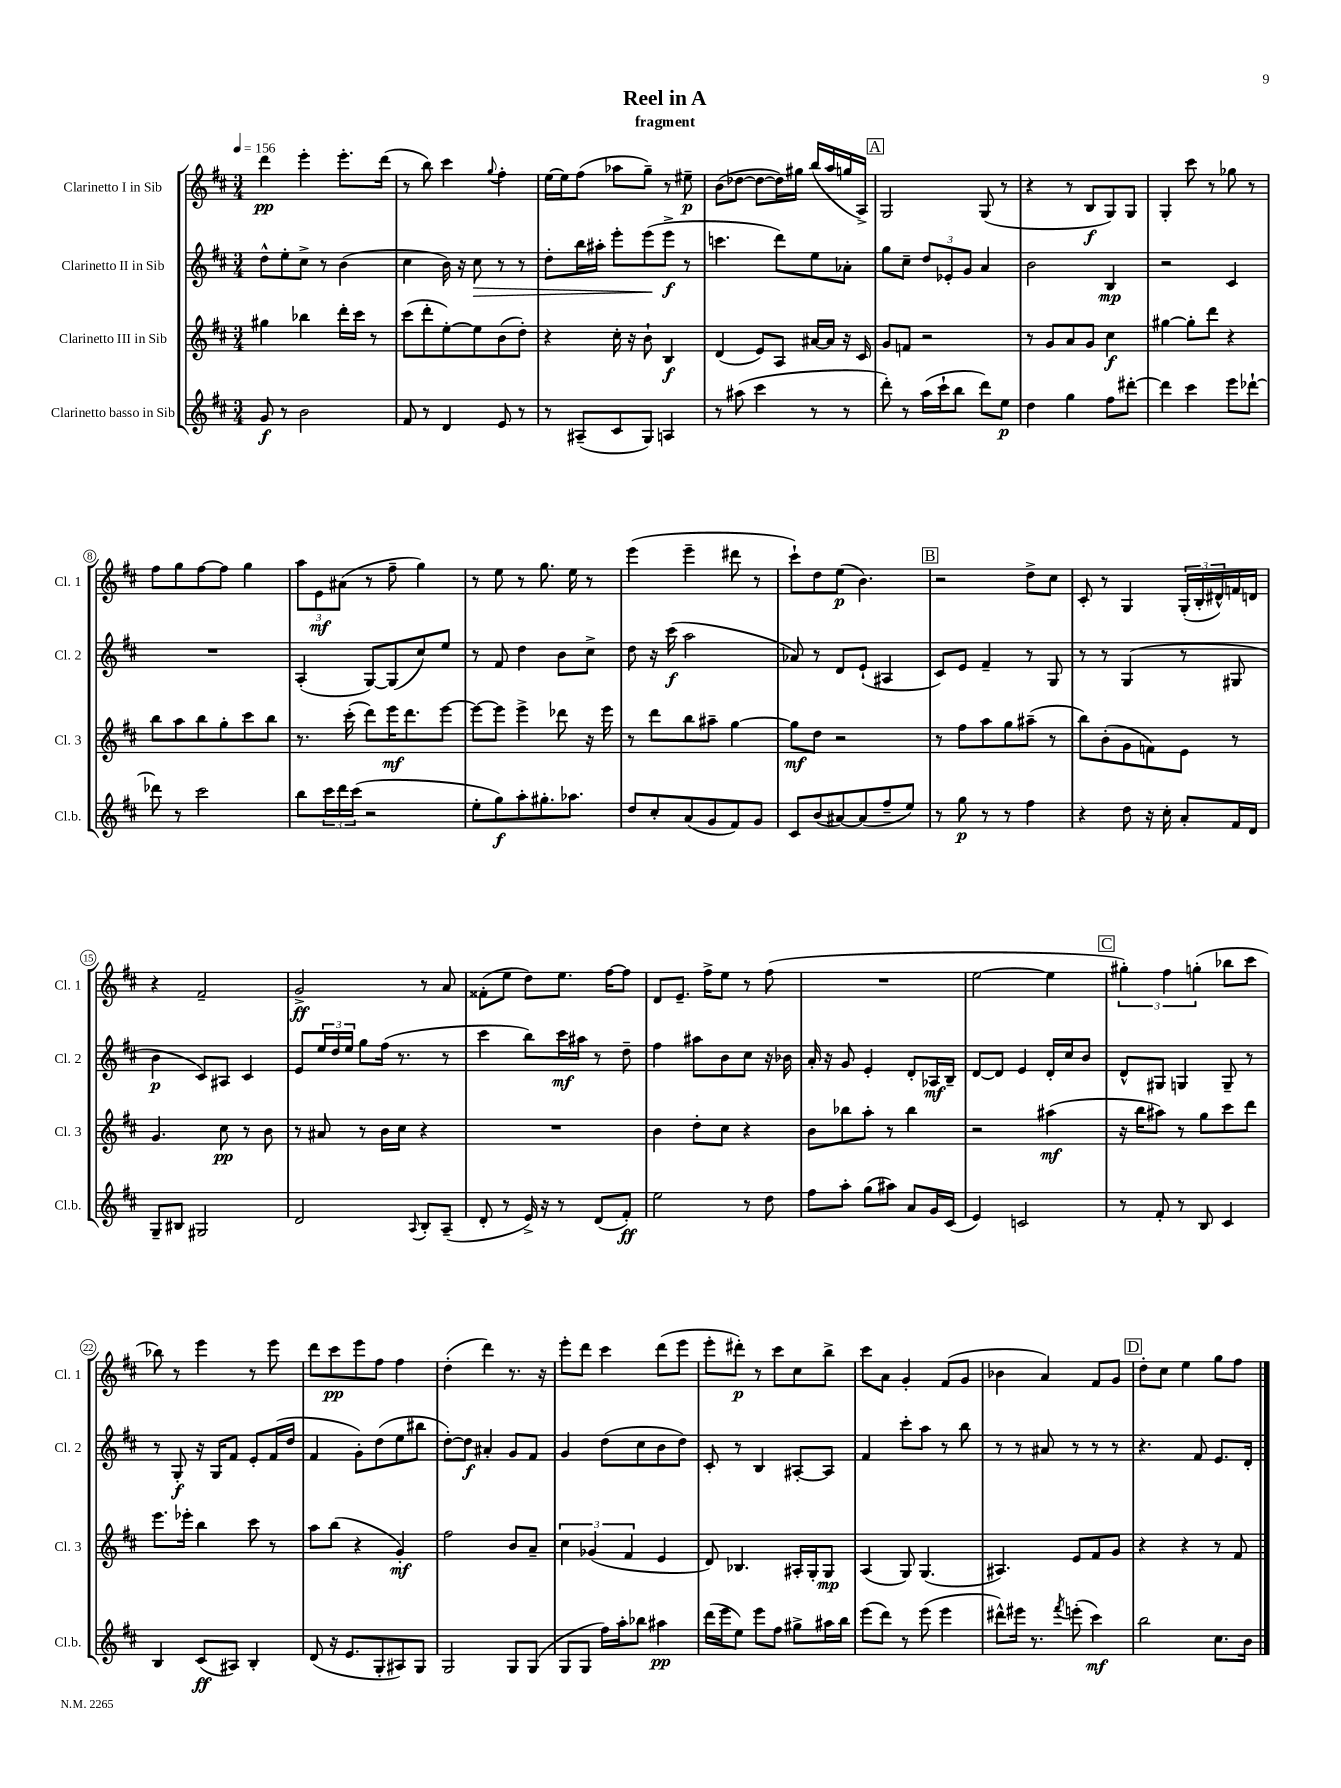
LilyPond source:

\header { title = "Reel in A" subtitle = "fragment" }
<<
\new StaffGroup <<
\new Staff = "s0" \with { instrumentName = "Clarinetto I in Sib" shortInstrumentName = "Cl. 1" } {
    \clef treble \key d \major \numericTimeSignature \time 3/4 \tempo 4 = 156
    d'''4\pp e'''4-. e'''8.-. d'''16( |
    r8 b''8) cis'''4 \appoggiatura { g''8 } fis''4-. |
    e''16~ e''16 fis''8( aes''8 g''8--) r8 eis''8--\p |
    b'8( des''8~ des''8~ des''16) gis''16 b''16( a''16 g''16 a16->) |
    \mark \markup { \box "A" } g2 g8( r8 |
    r4 r8 b8\f g8) g8 |
    g4-. cis'''8 r8 ges''8 r8 |
    fis''8 g''8 fis''8~ fis''8 g''4 |
    \tuplet 3/2 { a''8 e'8\mf ais'8( } r8 fis''8-- g''4) |
    r8 e''8 r8 g''8. e''16 r8 |
    e'''4( e'''4-- dis'''8 r8 |
    cis'''8-!) d''8 e''8\p( b'4.) |
    \mark \markup { \box "B" } r2 d''8-> cis''8 |
    cis'8-. r8 g4 \tuplet 3/2 { g16-.( b16-. dis'16-^) } f'16 d'16 |
    r4 fis'2-- |
    g'2->\ff r8 a'8 |
    fisis'8-.( e''8 d''8) e''8. fis''16~ fis''8 |
    d'8 e'8.-- fis''16-> e''8 r8 fis''8( |
    R2. |
    e''2~ e''4 |
    \mark \markup { \box "C" } \tuplet 3/2 { gis''4-.) fis''4 g''4-.( } bes''8 cis'''8 |
    bes''8) r8 e'''4 r8 e'''8 |
    d'''8 cis'''8\pp e'''8 fis''8 fis''4 |
    d''4-.( d'''4) r8. r16 |
    e'''8-. d'''8 cis'''4 d'''8( e'''8 |
    e'''8-. dis'''8-.\p) r8 cis'''8 cis''8 b''8-> |
    cis'''8 a'8 g'4-. fis'8( g'8 |
    bes'4 a'4) fis'8 g'8 |
    \mark \markup { \box "D" } d''8-. cis''8 e''4 g''8 fis''8 \bar "|." |
}
\new Staff = "s1" \with { instrumentName = "Clarinetto II in Sib" shortInstrumentName = "Cl. 2" } {
    \clef treble \key d \major \numericTimeSignature \time 3/4
    d''8-^ e''8-. cis''8-> r8 b'4( |
    cis''4 b'16) r16 cis''8\> r8 r8 |
    d''8-. b''16 ais''16-. e'''8-. e'''8\!( e'''8->\f r8 |
    c'''4. d'''8) e''8 aes'8-. |
    \mark \markup { \box "A" } g''8 cis''8-- \tuplet 3/2 { d''8 ees'8-. g'8 } a'4 |
    b'2 b4\mp |
    r2 cis'4 |
    R2. |
    a4-.( g8~) g8( cis''8) e''8 |
    r8 fis'8 d''4 b'8 cis''8-> |
    d''8 r16 cis'''16\f( a''2 |
    aes'8) r8 d'8 e'8-!( ais4 |
    \mark \markup { \box "B" } cis'8) e'8 fis'4-- r8 g8 |
    r8 r8 g4( r8 gis8 |
    b'4\p cis'8) ais8 cis'4 |
    e'8 \tuplet 3/2 { e''16 d''16 e''16 } g''8 fis''16( r8. r8 |
    cis'''4 b''8) cis'''16\mf ais''16 r8 d''8-- |
    fis''4 ais''8 b'8 cis''8 r16 bes'16 |
    a'16-. r16 g'8 e'4-. d'8-. aes16\mf b16-- |
    d'8~ d'8 e'4 d'16-. cis''16 b'8 |
    \mark \markup { \box "C" } d'8-^ gis8 g4 g8-- r8 |
    r8 g8-.\f r16 g16 fis'8 e'8-. fis'16( d''16 |
    fis'4 g'8-.) d''8( e''8 bis''8 |
    d''8~-.) d''8\f ais'4-. g'8 fis'8 |
    g'4 d''8( cis''8 b'8 d''8) |
    cis'8-. r8 b4 ais8~-. ais8 |
    fis'4 cis'''8-. a''8 r8 b''8 |
    r8 r8 ais'8 r8 r8 r8 |
    \mark \markup { \box "D" } r4. fis'8 e'8. d'16-. \bar "|." |
}
\new Staff = "s2" \with { instrumentName = "Clarinetto III in Sib" shortInstrumentName = "Cl. 3" } {
    \clef treble \key d \major \numericTimeSignature \time 3/4
    gis''4 bes''4 d'''16-. cis'''16 r8 |
    cis'''8( d'''8-. e''8~-.) e''8 b'8( d''8-.) |
    r4 cis''16-. r16 b'8-! b4\f |
    d'4( e'8) a8 ais'16~ ais'16 r16 cis'16 |
    \mark \markup { \box "A" } g'8 f'8 r2 |
    r8 g'8 a'8 g'8 cis''4\f |
    gis''4~ gis''8-. d'''8 r4 |
    b''8 a''8 b''8 g''8-. cis'''8 b''8 |
    r8. cis'''16-.( d'''8) e'''16\mf d'''8. e'''8~ |
    e'''8~ e'''8 e'''4-> des'''8 r16 e'''16 |
    r8 d'''8 b''8 ais''8-- g''4~ |
    g''8\mf d''8 r2 |
    \mark \markup { \box "B" } r8 fis''8 a''8 g''8 ais''8--( r8 |
    b''8) b'8-.( g'8 f'8) e'8 r8 |
    g'4. cis''8\pp r8 b'8 |
    r8 ais'8 r8 b'16 cis''16 r4 |
    R2. |
    b'4 d''8-. cis''8 r4 |
    b'8 bes''8 a''8-. r8 bes''4 |
    r2 ais''4\mf( |
    \mark \markup { \box "C" } r16 b''16 ais''8) r8 g''8 cis'''8 d'''8 |
    e'''8. ees'''16-. b''4 cis'''8 r8 |
    a''8 b''8( r4 g'4-.\mf) |
    fis''2 b'8 a'8-- |
    \tuplet 3/2 { cis''4 ges'4( fis'4 } e'4 |
    d'8) bes4. ais16-. g16-. g8\mp |
    a4( g8) g4.( |
    ais4.) e'8 fis'8 g'8 |
    \mark \markup { \box "D" } r4 r4 r8 fis'8 \bar "|." |
}
\new Staff = "s3" \with { instrumentName = "Clarinetto basso in Sib" shortInstrumentName = "Cl.b." } {
    \clef treble \key d \major \numericTimeSignature \time 3/4
    g'8\f r8 b'2 |
    fis'8 r8 d'4 e'8 r8 |
    r8 ais8--( cis'8 g8) a4 |
    r8 ais''8( cis'''4 r8 r8 |
    \mark \markup { \box "A" } d'''8-.) r8 a''16( cis'''16-! b''8 d'''8) e''8\p |
    d''4 g''4 fis''8 dis'''8~-. |
    dis'''4 cis'''4 e'''8 des'''8~-! |
    des'''8 r8 cis'''2 |
    b''8 \tuplet 3/2 { cis'''16 d'''16 cis'''16( } r2 |
    e''8-. g''8\f) a''8-. gis''8.-. aes''8. |
    d''8 cis''8-. a'8( g'8 fis'8) g'8 |
    cis'8 b'8( ais'8~) ais'8( fis''8-- e''8) |
    \mark \markup { \box "B" } r8 g''8\p r8 r8 fis''4 |
    r4 d''8 r16 cis''16-. a'8-. fis'16 d'16 |
    g8-- bis8 gis2 |
    d'2 \appoggiatura { a8 } b8-. a8--( |
    d'8-. r8 e'16->) r16 r8 d'8( fis'8-.\ff) |
    e''2 r8 d''8 |
    fis''8 a''8-. g''8( ais''8) a'8 g'16 cis'16( |
    e'4) c'2 |
    \mark \markup { \box "C" } r8 fis'8-. r8 b8 cis'4 |
    b4 cis'8\ff( ais8) b4-. |
    d'8( r16 e'8. g8-. ais8) g8 |
    g2 g8 g8( |
    g8 g8 fis''16) a''16-. bes''8 ais''4\pp |
    d'''16( e'''16 e''8) e'''8 fis''8 gis''8-> ais''16 b''16 |
    e'''8( d'''8) r8 e'''8( e'''4 |
    dis'''8-^) eis'''16 r8. \acciaccatura { fis'''8 } e'''8-.( cis'''4\mf) |
    \mark \markup { \box "D" } b''2 cis''8. b'16 \bar "|." |
}
>>
>>
\layout { \context { \Score \override BarNumber.stencil = #(make-stencil-circler 0.1 0.3 ly:text-interface::print) } }
